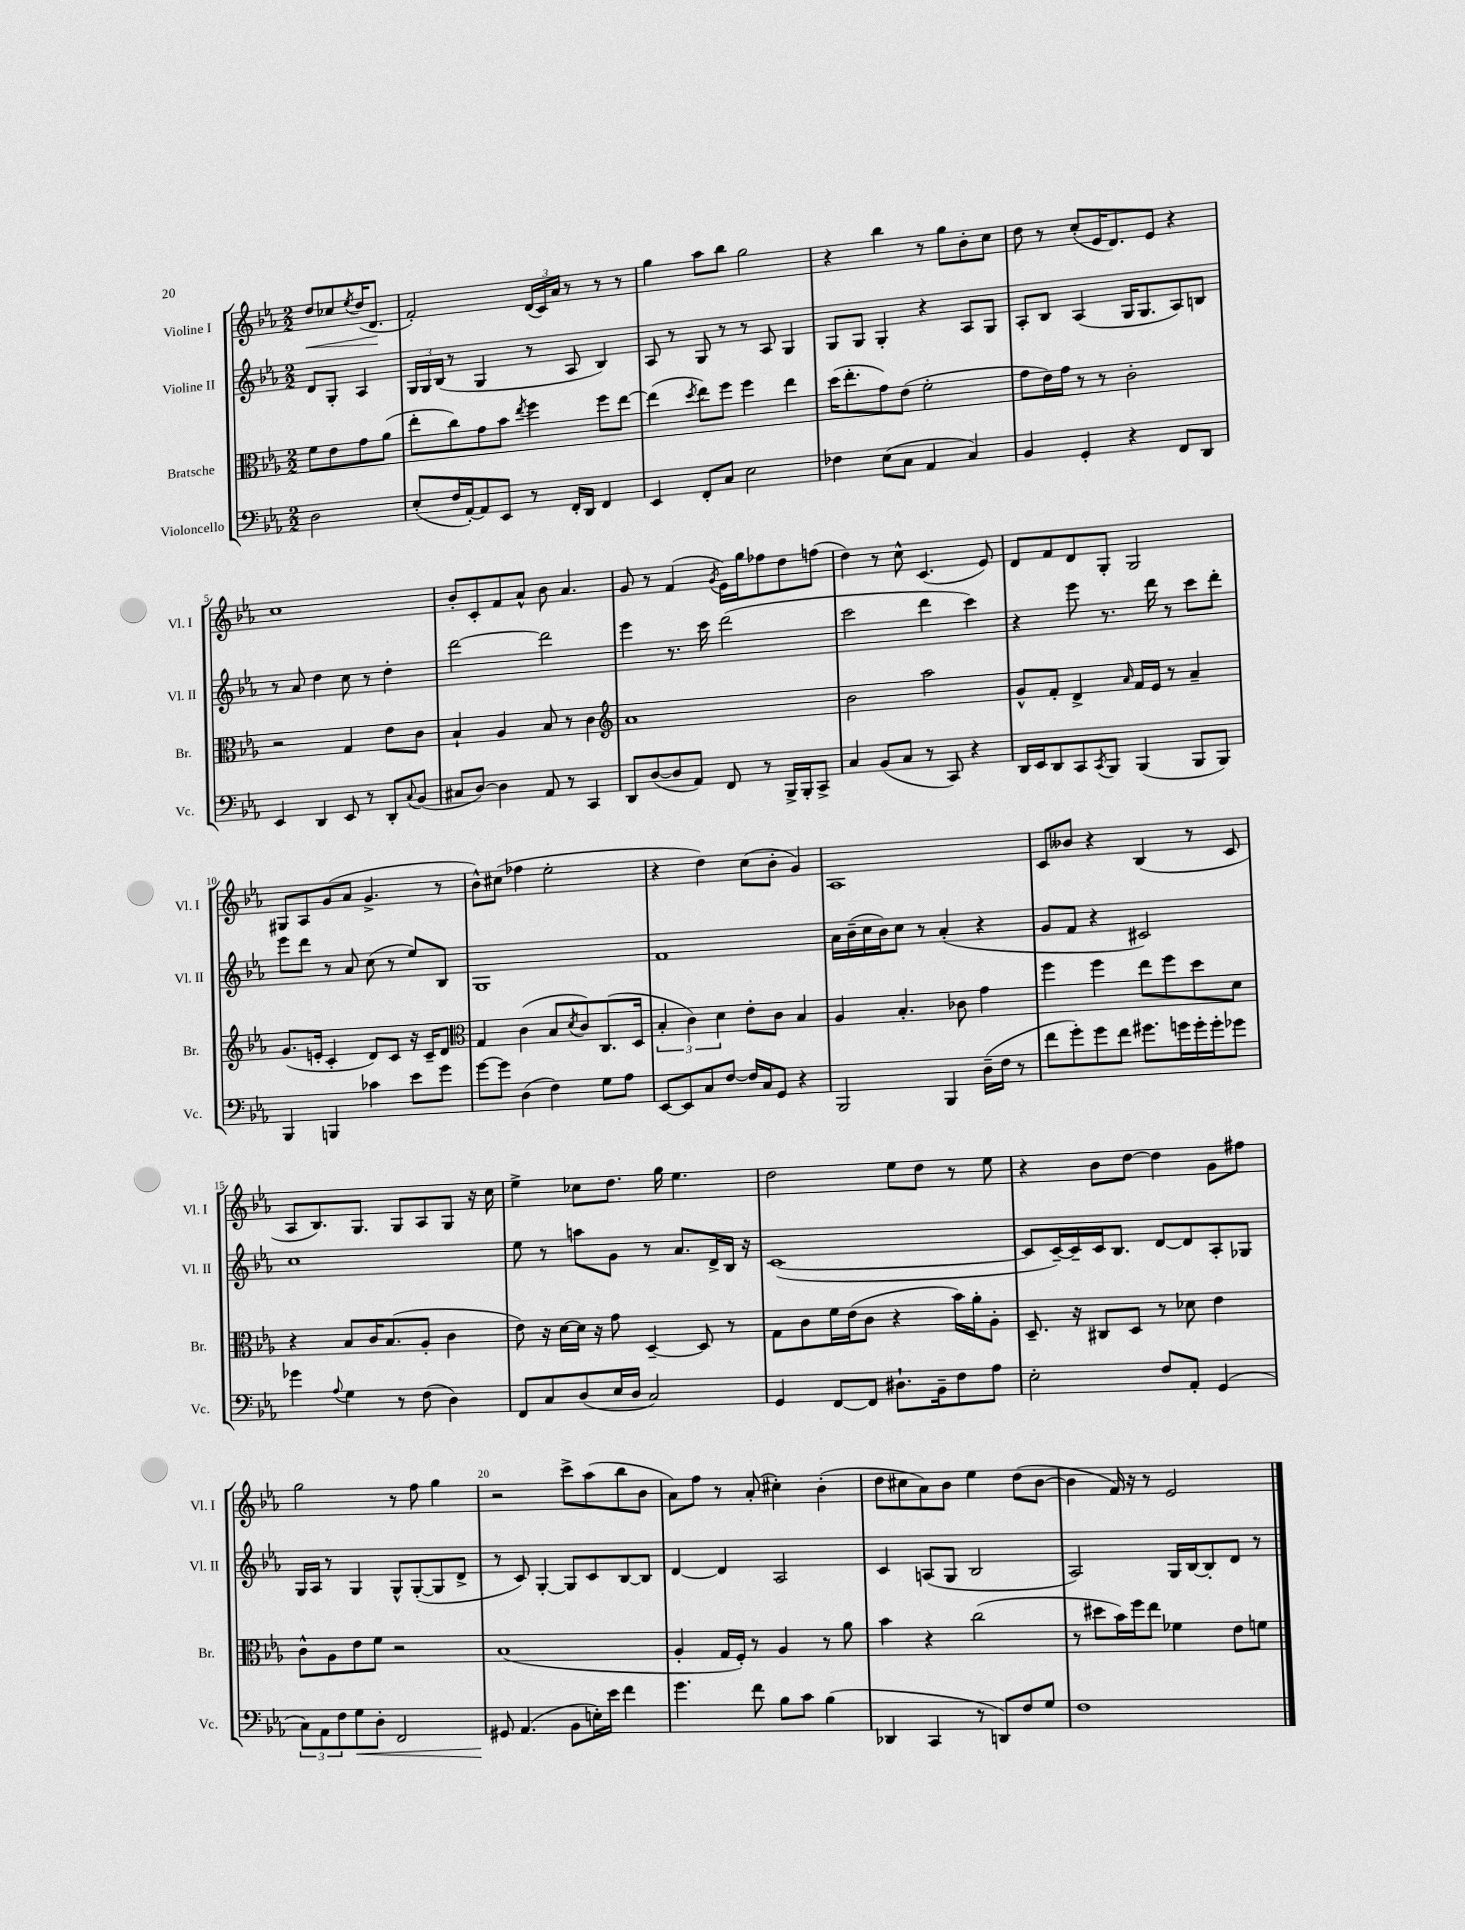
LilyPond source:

<<
\new StaffGroup <<
\new Staff = "s0" \with { instrumentName = "Violine I" shortInstrumentName = "Vl. I" } {
    \clef treble \key ees \major \numericTimeSignature \time 2/2 \partial 2
    d''8\< ces''8 \acciaccatura { ees''8 } d''16( d'8.\! |
    f'2-.) \tuplet 3/2 { d'16( c'16) aes'16 } r8 r8 r8 |
    g''4 aes''8 bes''8 g''2 |
    r4 bes''4 r8 g''8 bes'8-. c''8 |
    d''8 r8 c''8-.( ees'16 d'8.) ees'8 r4 |
    c''1 |
    bes'8-. c'8-. f'8 aes'8-^ bes'8 aes'4. |
    g'8 r8 f'4( \acciaccatura { g'8 } ees'16) g''16 fes''8 d''8 f''8( |
    d''4) r8 c''8-^ c'4.( ees'8) |
    d'8 f'8 d'8 g8-. g2 |
    gis8 aes8 g'8( aes'8 g'4.-> r8 |
    bes'8-^) cis''8( fes''4 ees''2-. |
    r4 d''4) c''8( bes'8-. g'4) |
    aes1 |
    c'8 beses'8 r4 bes4( r8 c'8 |
    aes8 bes8.) g8. g8 aes8 g8 r16 c''16 |
    ees''4-> ces''8 d''8. g''16 ees''4. |
    d''2 ees''8 d''8 r8 ees''8 |
    r4 bes'8 d''8~ d''4 g'8 fis''8 |
    g''2 r8 f''8 g''4 |
    r2 c'''8-> aes''8( bes''8 bes'8 |
    aes'8) f''8 r8 aes'8-.( cis''4-.) bes'4-.( |
    d''8 cis''8 aes'8) bes'8 ees''4 d''8( bes'8~ |
    bes'4 f'16) r16 r8 ees'2 \bar "|." |
}
\new Staff = "s1" \with { instrumentName = "Violine II" shortInstrumentName = "Vl. II" } {
    \clef treble \key ees \major \numericTimeSignature \time 2/2 \partial 2
    d'8 g8-. aes4 |
    \tuplet 3/2 { g16 g16 bes16( } r8 g4 r8 aes8 bes4) |
    aes8 r8 g8 r8 r8 aes8 g4 |
    g8 g8 g4-. r4 aes8 g8 |
    aes8-. bes8 aes4( g16 g8. aes8) b8 |
    r8 aes'8 d''4 c''8 r8 d''4-. |
    d'''2~ d'''2 |
    ees'''4 r8. c'''16 d'''2( |
    c'''2 d'''4 c'''4) |
    r4 ees'''8 r8. d'''16 r8 c'''8 d'''8-. |
    ees'''8 d'''8 r8 aes'8 c''8( r8 ees''8) bes8 |
    g1 |
    f'1 |
    aes'16 bes'16--( c''16 bes'16) c''8 r8 aes'4-.( r4 |
    g'8 f'8 r4 cis'2) |
    c''1 |
    ees''8 r8 a''8 g'8 r8 aes'8. d'16-> bes16 r16 |
    c'1~( |
    c'8 c'16~--) c'16-- c'16 bes8. d'8~ d'8 aes8-. ges8 |
    g16 aes16 r8 g4 g8-^ g8~-.( g8 d'8-> |
    r8 c'8) g4~-. g8 c'8 bes8~ bes8 |
    d'4~ d'4 aes2 |
    c'4 a8( g8 bes2 |
    aes2) g16 bes16~ bes8-. d'8 r8 \bar "|." |
}
\new Staff = "s2" \with { instrumentName = "Bratsche" shortInstrumentName = "Br." } {
    \clef alto \key ees \major \numericTimeSignature \time 2/2 \partial 2
    f'8 ees'8 g'8 aes'8( |
    ees''8-. c''8) g'8 bes'8 \acciaccatura { ees''8 } f''4 f''8 ees''8~ |
    ees''4( \acciaccatura { d''8 } ees''8) f''8 f''4 ees''4 |
    d''16( ees''8.-. g'8) ees'8( f'2-. |
    g'8 ees'16) g'16 r8 r8 c'2-. |
    r2 g4 ees'8 c'8 |
    bes4-! aes4 bes8 r8 c'4 |
    \clef treble aes'1 |
    bes'2 aes''2 |
    g'8-^ f'8-. d'4-> \grace { aes'16 } f'16 ees'16 r8 aes'4-- |
    g'8.( e'16-. c'4-. d'8) c'8 r16 c'16-- d'8 |
    \clef alto g4 c'4( bes8 \acciaccatura { d'8 } c'8) c8.( d16 |
    \tuplet 3/2 { bes4-. c'4) d'4 } ees'8-. c'8 bes4 |
    aes4 bes4.-. ces'8 g'4 |
    f''4 f''4 ees''8 f''8 d''8 d'8 |
    r4 bes8 c'16 bes8.( aes8-. c'4 |
    ees'8) r16 d'16~ d'16 r16 g'8 d4~-- d8 r8 |
    g8 c'8 f'16 ees'16( c'8 r4 bes'16) aes'16-. aes8-. |
    d8.-- r16 cis8 d8 r8 des'8 ees'4 |
    c'8-^ aes8 ees'8 f'8 r2 |
    bes1( |
    aes4-. g16 f16-.) r8 aes4 r8 aes'8 |
    bes'4 r4 c''2( |
    r8 dis''8 bes'16) f''16 ees''8 fes'4 ees'8 f'8 \bar "|." |
}
\new Staff = "s3" \with { instrumentName = "Violoncello" shortInstrumentName = "Vc." } {
    \clef bass \key ees \major \numericTimeSignature \time 2/2 \partial 2
    d2 |
    ees8-.( f16 aes,16~-.) aes,8 ees,8 r8 f,16-. d,16 f,4 |
    ees,4 f,8-. c8 ees2 |
    fes4 ees8( c8 aes,4 c4) |
    bes,4 g,4-. r4 f,8 d,8 |
    ees,4 d,4 ees,8 r8 d,8-. \appoggiatura { c8 } bes,8( |
    cis8 d8~) d4 aes,8 r8 c,4 |
    d,8 d8~( d8 aes,8) f,8 r8 bes,,16-> bes,,16-. c,8-> |
    c4 bes,8( c8 r8 c,8) r4 |
    d,16 ees,16 d,8 c,8 \acciaccatura { c,8 } bes,,8 bes,,4( bes,,8 bes,,8) |
    bes,,4 b,,4 ces'4 ees'8 g'8 |
    g'8~ g'8 d4( f4) g8 aes8 |
    ees,8~ ees,8 c8 f8~ f16 c16 g,8 r4 |
    bes,,2 bes,,4 d16--( f16 r8 |
    f'8 g'8-.) g'8 f'8 gis'8. g'16 g'16-. g'16-. ges'8 |
    ges'4 \appoggiatura { aes8 } g4 r8 f8( d4) |
    f,8 c8 d8( ees16 d16 c2) |
    g,4 f,8~ f,8 dis8.-! bes,16-- f8 aes8 |
    ees2-. f8 aes,8-. g,4( |
    \tuplet 3/2 { c8) aes,8 f8 } g8\< d8-. f,2 |
    gis,8\! aes,4.( bes,8 e16-.) ees'16 f'4 |
    g'4. f'8 bes8 c'8 bes4( |
    des,4 c,4 r8 d,8) f8 g8 |
    f1 \bar "|." |
}
>>
>>
\layout { \context { \Score \override BarNumber.break-visibility = ##(#f #t #t) barNumberVisibility = #(every-nth-bar-number-visible 5) } }
